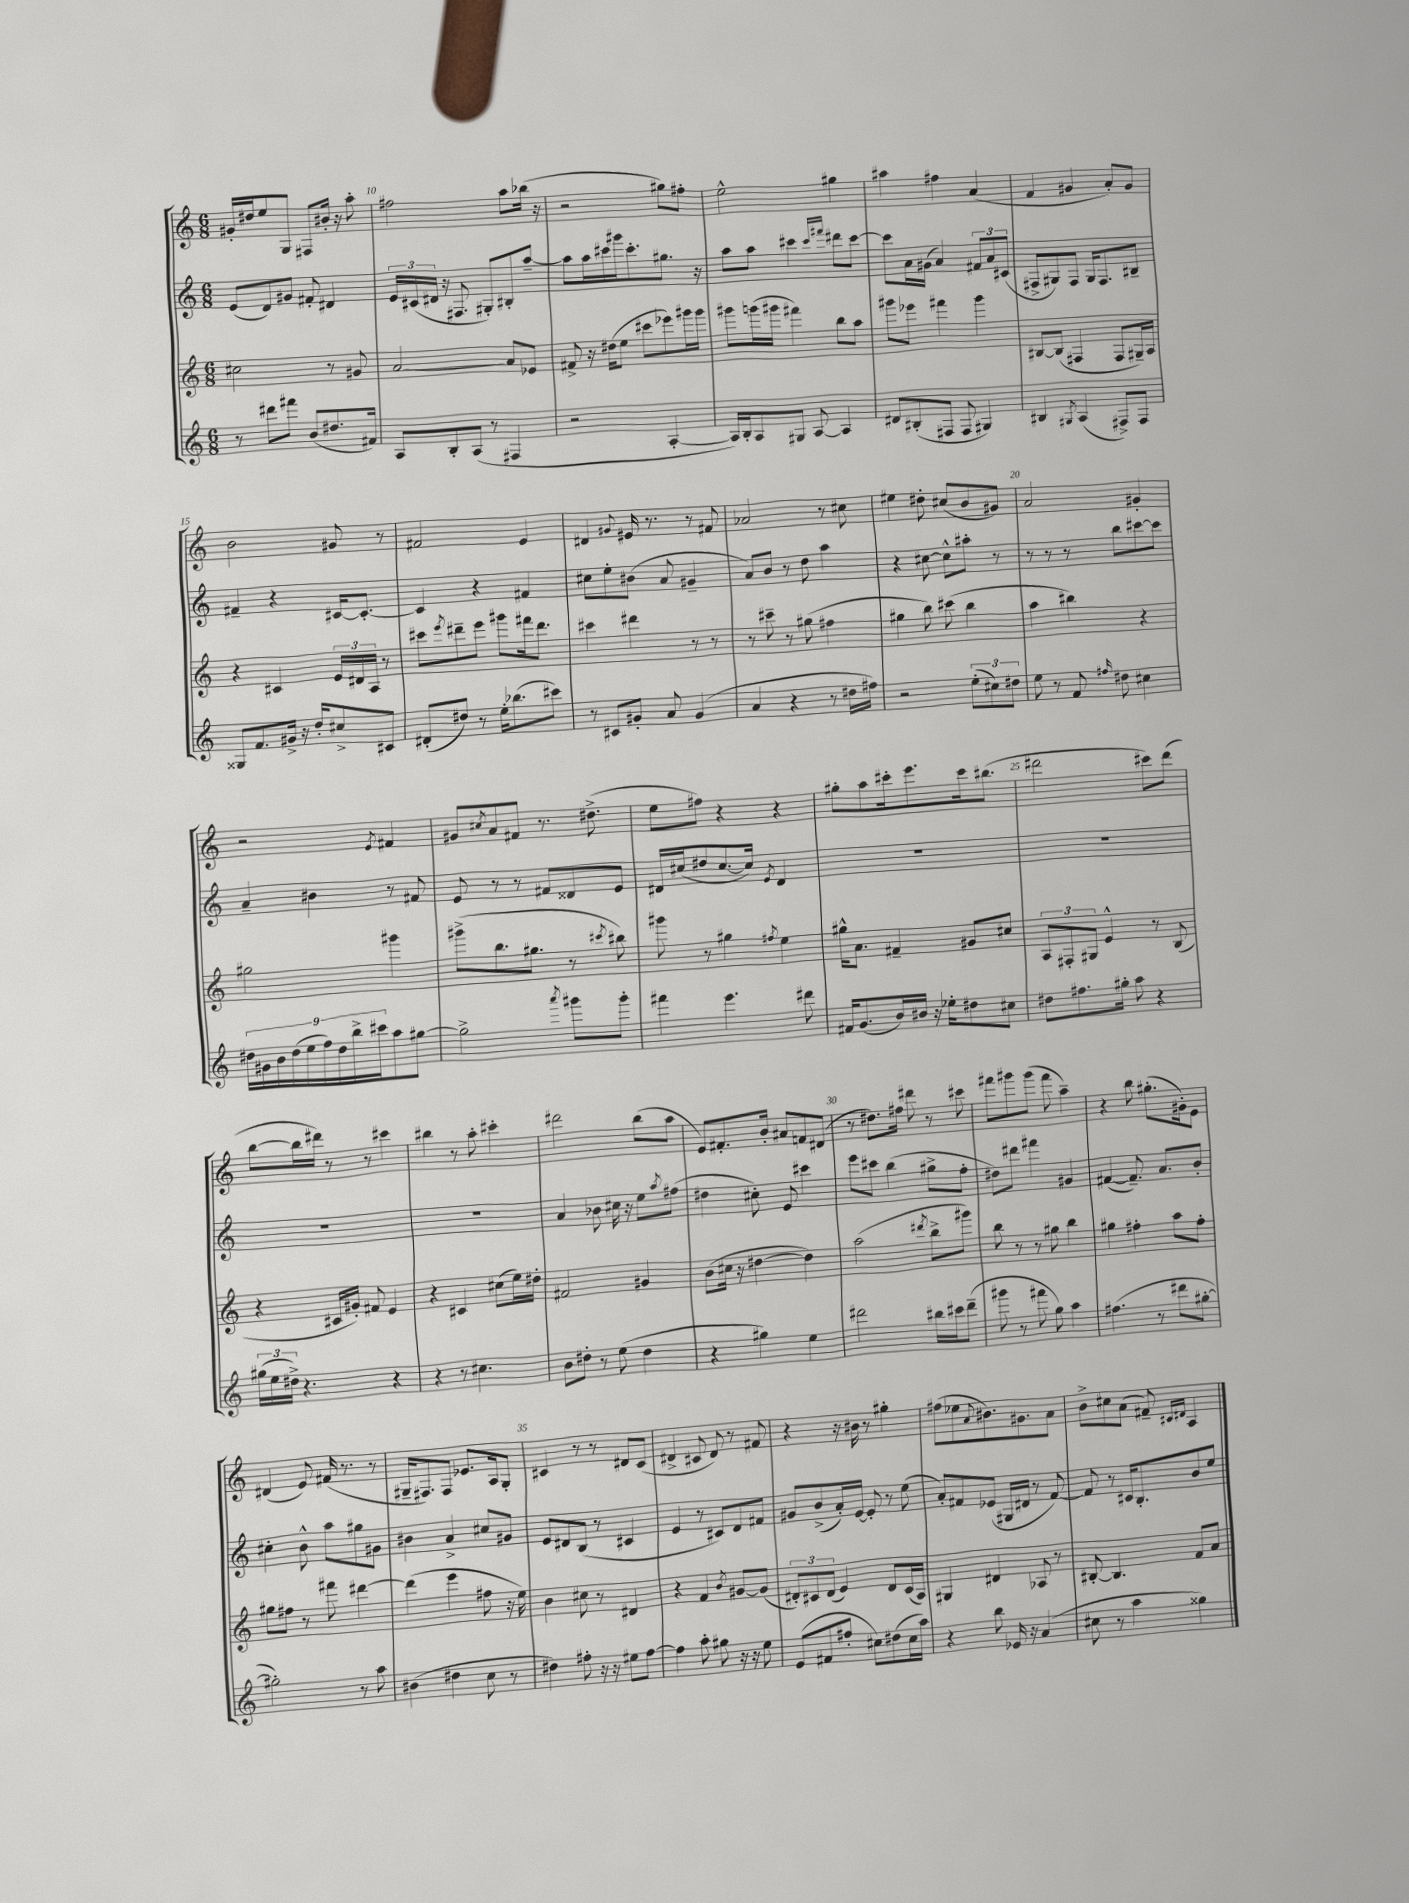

**kern	**kern	**kern	**kern
*staff4	*staff3	*staff2	*staff1
*clefG2	*clefG2	*clefG2	*clefG2
*k[]	*k[]	*k[]	*k[]
*M6/8	*M6/8	*M6/8	*M6/8
8r	2cc#	(8e	16g#'
.	.	.	16dd#
8ddd#	.	8d)	8ee
8fff#	.	8g#	8G
(8b	.	8f#'	8F#
8.dd#	8r	4d#	16b#'
.	.	.	16r
.	8g#	.	8aa'
16f#)	.	.	.
=	=	=	=
8A	[2a	24e	2ff#
.	.	(24c#	.
.	.	24d#	.
8B'	.	16r	.
.	.	8.F#	.
(8A	.	.	.
8r	.	8G#')	.
4F#	8a]	8B#'	8aa
.	8e-	[8aa~	(16bb-
.	.	.	16r
=	=	=	=
2r	8f#^	8aa]	2r
.	16r	16aa	.
.	(16dd#	16ccc#	.
.	8ee	16ggg#	.
.	.	8.ccc#'	.
.	8ccc#	.	.
[4A'	8eee-)	8.gg#	8gg#)
.	16ggg#	.	8ff#'
.	16ggg#	16r	.
=	=	=	=
16A])	8ggg#	8aa	2ee^^
16B'	.	.	.
8A	(16ggg	8aa	.
.	16ggg#	.	.
8G#	4fff#)	4ccc#	.
[8A	.	.	.
.	.	16qqccc#	.
.	.	16qqfff#	.
4A]	8bb	8ddd#	4gg#
.	8aa	[8ccc#	.
=	=	=	=
8d#	8ggg#	8ccc#]	4aa#
(8B#'	8eee-	16a	.
.	.	(16g#	.
8F#	4fff#	4a)	4ff#
8F#	.	.	.
4G#)	4ggg#	12f#	(4a
.	.	12a	.
.	.	(12c#	.
=	=	=	=
4B#	[8B#	8F#^	4f
.	(8B#]	8G#)	.
8qG#	.	.	.
(4A	4F#	8F#	4g#
.	.	16G#	.
.	.	8.F#	.
8F#^)	8F#	.	8a')
8F#	16G#~)	8B#~	8g#
.	16A	.	.
=	=	=	=
8G##	4r	4f#~	2b
8.f	.	.	.
.	4c#	4r	.
16g#^	.	.	.
16r	.	.	.
16dd'	.	.	.
8cc#^	24e	[16c#	8g#
.	24d#	.	.
.	.	8.c#'_	.
.	24A	.	.
8c#	8r	.	8r
=	=	=	=
(8d#'	8ccc#	4c#]	2f#
.	8qeee	.	.
8dd#)	8ddd#~	.	.
8r	8eee	4r	.
16ee'	8ggg#	.	.
(8.bb-	.	.	.
.	16fff#	4f#	4e
.	8.ddd#	.	.
8ccc#)	.	.	.
=	=	=	=
8r	4ccc#	8cc#	4d#
8c#	.	8ee'	.
.	.	.	8qqg#
8g#'	4ddd#	(8b#	16e#
.	.	.	8.r
8a	.	8a	.
(4g#	8r	4g#~	8r
.	8r	.	8f#
=	=	=	=
4a	8r	8a)	2a-
.	8ccc#~	8b	.
4r	8r	8r	.
.	(8gg#	8dd	.
8r	4ff#	4aa	8r
16dd#	.	.	8cc#
16ff#)	.	.	.
=	=	=	=
2r	4gg#	4r	4ee#
.	8bb)	[8cc#	8dd#'
.	(8ccc#	8cc#^^]	(8cc#
(12ee'	4bb	8aa#'	8b
12cc#)	.	.	.
.	.	8r	8g#)
12dd#	.	.	.
=	=	=	=
8ee	4aa	8r	2a
8r	.	8r	.
8f	4bb#)	8r	.
16qqff#	.	.	.
8dd#	.	8bb	.
4cc#	4r	[8ccc#	4g#'
.	.	8ccc#]	.
=	=	=	=
18dd#	2gg#	4a~	2r
18g#	.	.	.
18b	.	.	.
(18dd#	.	.	.
18ee	.	.	.
.	.	4b#	.
18ff)	.	.	.
18dd#	.	.	.
18bb^	.	.	.
18ccc#	.	.	.
.	.	.	8qe
8aa	4ggg#	8r	4f#
[8gg#	.	8f#	.
=	=	=	=
2gg#^]	(8ggg#^	8e	8g#
.	.	.	8qcc#
.	8.bb	8r	8a
.	.	8r	8f#
.	8.gg#	.	.
.	.	8f#	8.r
8qaaa	.	.	.
8ggg#	8r	8d##	.
.	.	.	(8.dd#^
.	8qccc#	.	.
8ggg#'	8bb#)	8e	.
=	=	=	=
4fff#	8ggg#	16d#	8ee
.	.	(16cc#	.
.	8r	8dd#	8ff#)
4.eee	4gg#	[8.cc#	4r
.	.	16cc#])	.
.	8qff#	8qe	.
.	4ee	4d#	4r
8ddd#	.	.	.
=	=	=	=
16f#	16gg#^^	2.r	8gg#'
(8.g	8.a	.	.
.	.	.	8aa
16b)	4f#~	.	16ccc#'
16b#	.	.	8.eee
16r	.	.	.
16ee-'	.	.	.
8dd#	8g#	.	16ccc#
.	.	.	(8.bb#
8cc#	8cc#	.	.
=	=	=	=
8dd#	12A	2.r	2ddd#
.	12F#'	.	.
8.ff#	.	.	.
.	12G#	.	.
.	4e^^	.	.
16gg#'	.	.	.
8aa	.	.	.
4r	8r	.	8ccc#)
.	(8B	.	(8ddd#
=	=	=	=
(24gg#	4r	2.r	[8bb
24ee	.	.	.
24dd#^)	.	.	.
4.r	.	.	16bb]
.	.	.	16ddd#)
.	16c#	.	8r
.	16g#')	.	.
.	8f#	.	8r
4r	4e	.	4ccc#
=	=	=	=
4r	4r	2.r	4bb#
8r	4c#	.	8r
4.cc#	.	.	8aa'
.	(8cc#	.	4ccc#'
.	16ee)	.	.
.	16dd#'	.	.
=	=	=	=
8b	2f#	4a	2ddd#
8dd#'	.	.	.
8r	.	8b-	.
(8ee	.	16cc#	.
.	.	16r	.
4dd#	4g#	8ee	(8bb
.	.	8qaa	.
.	.	(8ff#	8aa
=	=	=	=
4r	(8b	4dd#	8e)
.	16cc#	.	8.f#'
.	16r	.	.
4gg#)	[4dd#	8cc#')	.
.	.	.	16b'
.	.	8e	8a#
4ee	4dd#])	4ccc#	8f
.	.	.	(8d#
=	=	=	=
2ddd#	(2aa	8eee	8r
.	.	8ccc#	8.dd#)
.	.	(4bb	.
.	.	.	16ff#
.	.	.	8ddd#
.	8qddd#	.	.
16bb#	8bb^	8gg#^	8r
16ccc#	.	.	.
(8ddd#~	8ggg#)	8ff'	8ccc#
=	=	=	=
8ggg#	8bb	8dd#)	8fff#
8r	8r	8ddd#	8ggg#
8fff#	8r	4fff#	(8ggg#
8gg)	8gg#	.	8fff#
4aa	4bb	4g#	4aa~)
=	=	=	=
(4.ff#	4gg#	([4f#	4r
.	4ff#'	8.f#~])	8bb
8r	.	.	(8.gg#'
.	.	8.a	.
8ddd#	8aa	.	.
.	.	.	16g#')
[8gg#'	8ff#'	8b'	8e
=	=	=	=
2gg#'])	8gg#	4cc#'	(4d#
.	8ff#	.	.
.	8r	8b^^	8e)
.	8fff#	8aa	(16f#
.	.	.	8.r
8r	[4ddd#	8gg#	.
8aa	.	8g#	8r
=	=	=	=
(4b#	(4ddd#]	4b#	16G#~
.	.	.	8.F#)
4dd#	4eee	4a^	8F#
.	.	.	8.e-
8cc	8ff#	8cc#	.
.	.	.	16A
8r	16r	8g#	8G#'
.	16ee)	.	.
=	=	=	=
4dd#)	4b	8e	4c#
.	.	8d#	.
8ff#'	8cc#	(8B	8r
16r	8r	8r	8r
16r	.	.	.
8ee#	4d#	4c#	8d#
[8ff#	.	.	(8c#
=	=	=	=
4ff#]	4r	4e	4d#^
8aa'	4f	8r	8c#
8gg#	.	8c#)	8d#)
.	8qb	.	.
16r	[8g#	8d	8r
16r	.	.	.
8ee	(8g#]	8f#	8f#
=	=	=	=
(8e	12d#')	8g#	4r
.	12c#	.	.
8f#	.	(8b^	.
.	(12d#	.	.
8ff#'	4e)	16a')	16r
.	.	[16e	16b#
8cc#)	.	8e']	8r
(8dd#	8d#	8r	4gg#'
16cc#	(16c#	(8ee	.
16aa)	16A)	.	.
=	=	=	=
4r	4G#	8a')	(8ff#
.	.	8f#	8ee-
.	.	.	8qqa
8bb	4d#	(8e-	8.b#)
16e-	.	16G#	.
16r	.	16d#	8.g#
(4a	8A-	8r	.
.	8r	[8f#)	8a
=	=	=	=
8cc#	[8B#'	8f#]	8b^
8r	4.B#]	8r	8cc#
4aa	.	16c#	(8a
.	.	8.B'	.
.	.	.	8f#~)
.	.	.	16qqc#
.	.	.	16qqd#
4gg##)	8f	8b	4A
.	8a	8ee	.
==	==	==	==
*-	*-	*-	*-
